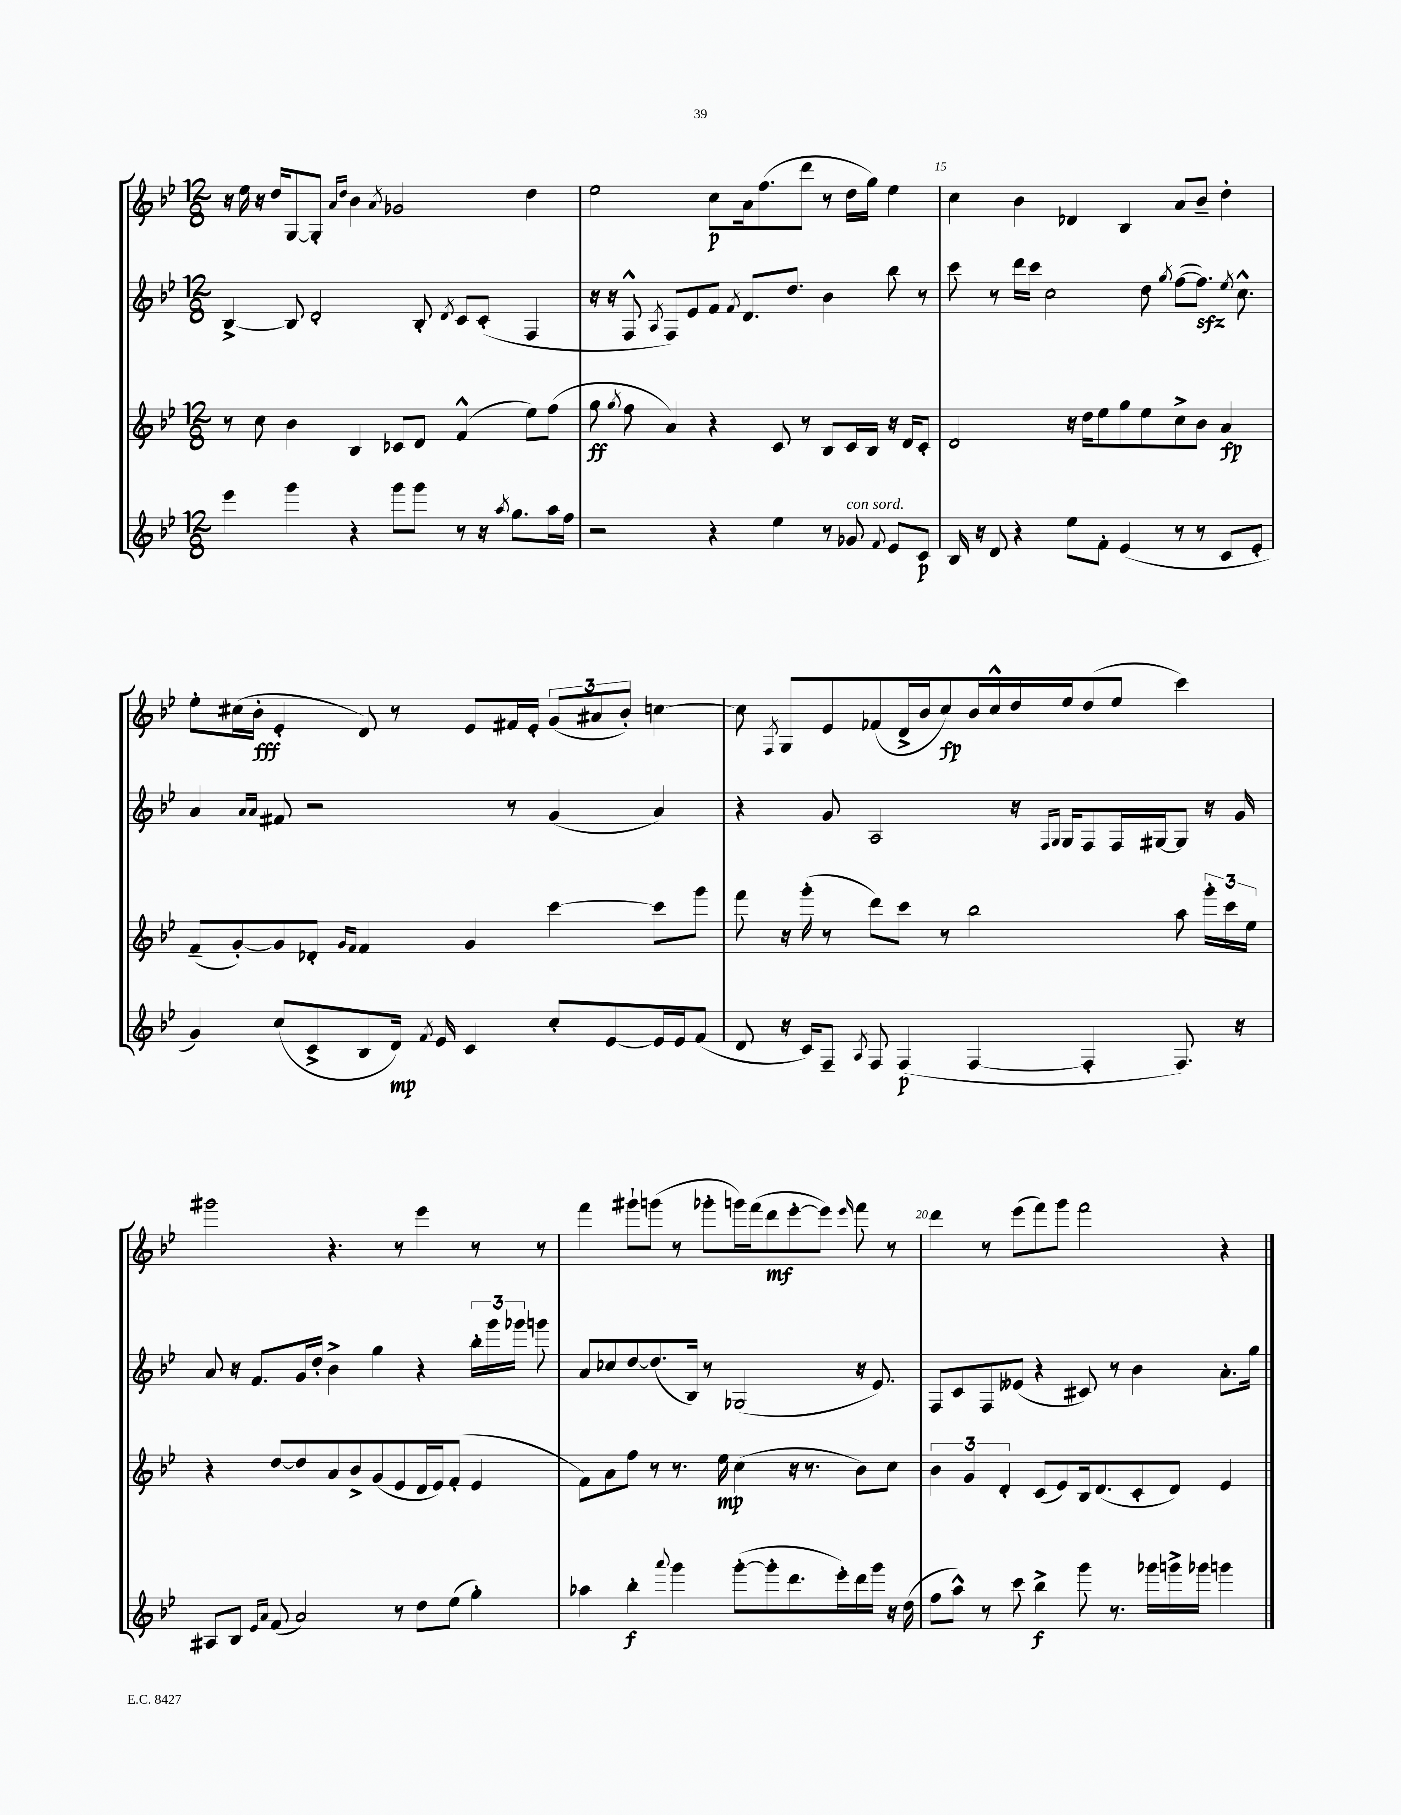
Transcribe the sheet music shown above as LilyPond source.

<<
\new StaffGroup <<
\new Staff = "s0" {
    \clef treble \key bes \major \numericTimeSignature \time 12/8
    \autoBeamOff r16 ees''16 r16 d''16[ g8~ g8]-. \grace { a'16[ d''16] } bes'4 \acciaccatura { a'8 } ges'2 d''4 |
    ees''2 c''8[\p a'16 f''8.( d'''8] r8 d''16[ g''16]) ees''4 |
    c''4 bes'4 des'4 bes4 a'8[ bes'8]-- d''4-. |
    ees''8[-. cis''16( bes'16]-.\fff ees'4-. d'8) r8 ees'8[ fis'16 ees'16]-. \tuplet 3/2 { g'8[( ais'8 bes'8]-.) } c''4~ |
    c''8 \acciaccatura { f8 } g8[ ees'8 fes'8( d'16-> bes'16 c''8\fp) bes'16 c''16-^ d''16 ees''16 d''8( ees''8] c'''4) |
    gis'''2 r4. r8 ees'''4 r8 r8 |
    f'''4 gis'''8[-! g'''8]( r8 ges'''8[-. g'''16) f'''16( d'''8\mf ees'''8~-. ees'''8]) \grace { ees'''16 } f'''8 r8 |
    d'''4 r8 ees'''8[( f'''8) g'''8] f'''2 r4 \bar "|." |
}
\new Staff = "s1" {
    \clef treble \key bes \major \numericTimeSignature \time 12/8
    \autoBeamOff bes4~-> bes8 d'2-. bes8-. \acciaccatura { d'8 } c'8[ c'8]-.( f4 |
    r16 r16 f8-^ \acciaccatura { a8 } f8[) ees'8 f'8] \acciaccatura { f'8 } d'8.[ d''8.] bes'4 bes''8 r8 |
    c'''8 r8 d'''16[ c'''16] c''2 d''8 \acciaccatura { g''8 } f''8[~( f''8.]\sfz) \acciaccatura { ees''8 } c''8.-^ |
    a'4 \grace { a'16[ a'16] } fis'8 r2 r8 g'4( a'4) |
    r4 g'8 a2 r16 \grace { f16[ g16] } g16[ f8 f16 gis16~ gis8] r16 g'16 |
    a'8 r16 f'8.[ g'16 d''16]-. bes'4-> g''4 r4 \tuplet 3/2 { bes''16[-. g'''16 ges'''16] } g'''8 |
    a'8[ ces''8 d''8~ d''8.( bes16]) r8 ges2( r16 ees'8.) |
    f8[ c'8 f8 eeses'8]( r4 cis'8) r8 bes'4 a'8.[-. g''16] \bar "|." |
}
\new Staff = "s2" {
    \clef treble \key bes \major \numericTimeSignature \time 12/8
    \autoBeamOff r8 c''8 bes'4 bes4 ces'8[ d'8] f'4-^( ees''8[) f''8]( |
    g''8\ff \acciaccatura { g''8 } f''8 a'4) r4 c'8 r8 bes8[ c'16 bes16] r16 d'16[ c'8]-. |
    d'2 r16 d''16[ ees''8 g''8 ees''8 c''8-> bes'8] a'4\fp |
    f'8[--( g'8~-.) g'8 des'8]-. \grace { g'16[ f'16] } f'4 g'4 c'''4~ c'''8[ g'''8] |
    f'''8 r16 g'''16-.( r8 d'''8[) c'''8] r8 bes''2 a''8 \tuplet 3/2 { g'''16[-. c'''16 ees''16] } |
    r4 d''8[~ d''8 a'8 bes'8-> g'8( ees'8 d'16 ees'16) f'8]-.( ees'4 |
    f'8[) a'8 f''8] r8 r8. ees''16\mp c''4( r16 r8. bes'8[) c''8] |
    \tuplet 3/2 { bes'4 g'4 d'4-. } c'8[( ees'8) bes16 d'8.( c'8-. d'8]) ees'4 \bar "|." |
}
\new Staff = "s3" {
    \clef treble \key bes \major \numericTimeSignature \time 12/8
    \autoBeamOff ees'''4 g'''4 r4 g'''8[ g'''8] r8 r16 \acciaccatura { a''8 } g''8.[ a''16 f''16] |
    r2 r4 ees''4 r8 ges'8^\markup { \italic "con sord." } \appoggiatura { f'8 } ees'8[ c'8]\p |
    bes16 r16 d'8 r4 ees''8[ f'8]-. ees'4( r8 r8 c'8[ ees'8]-. |
    g'4) c''8[( c'8-> bes8 d'16]\mp) \acciaccatura { f'8 } ees'16 c'4 c''8[-. ees'8~ ees'16 ees'16 f'8]( |
    d'8 r16 c'16[) f8]-- \acciaccatura { a8 } f8 f4\p( f4~ f4-. f8.) r16 |
    ais8[ bes8] \grace { ees'16[ a'16] } f'8( a'2) r8 d''8[ ees''8]( g''4-.) |
    aes''4 bes''4-.\f \appoggiatura { a'''8 } g'''4 g'''8[~-.( g'''8-. d'''8. ees'''16-.) d'''16 g'''16] r16 d''16( |
    f''8[ a''8]-^) r8 c'''8 bes''4->\f g'''8 r8. ges'''16[ g'''16-> ges'''16] g'''4 \bar "|." |
}
>>
>>
\layout { \context { \Score currentBarNumber = #13 \override BarNumber.break-visibility = ##(#f #t #t) barNumberVisibility = #(every-nth-bar-number-visible 5) } }
